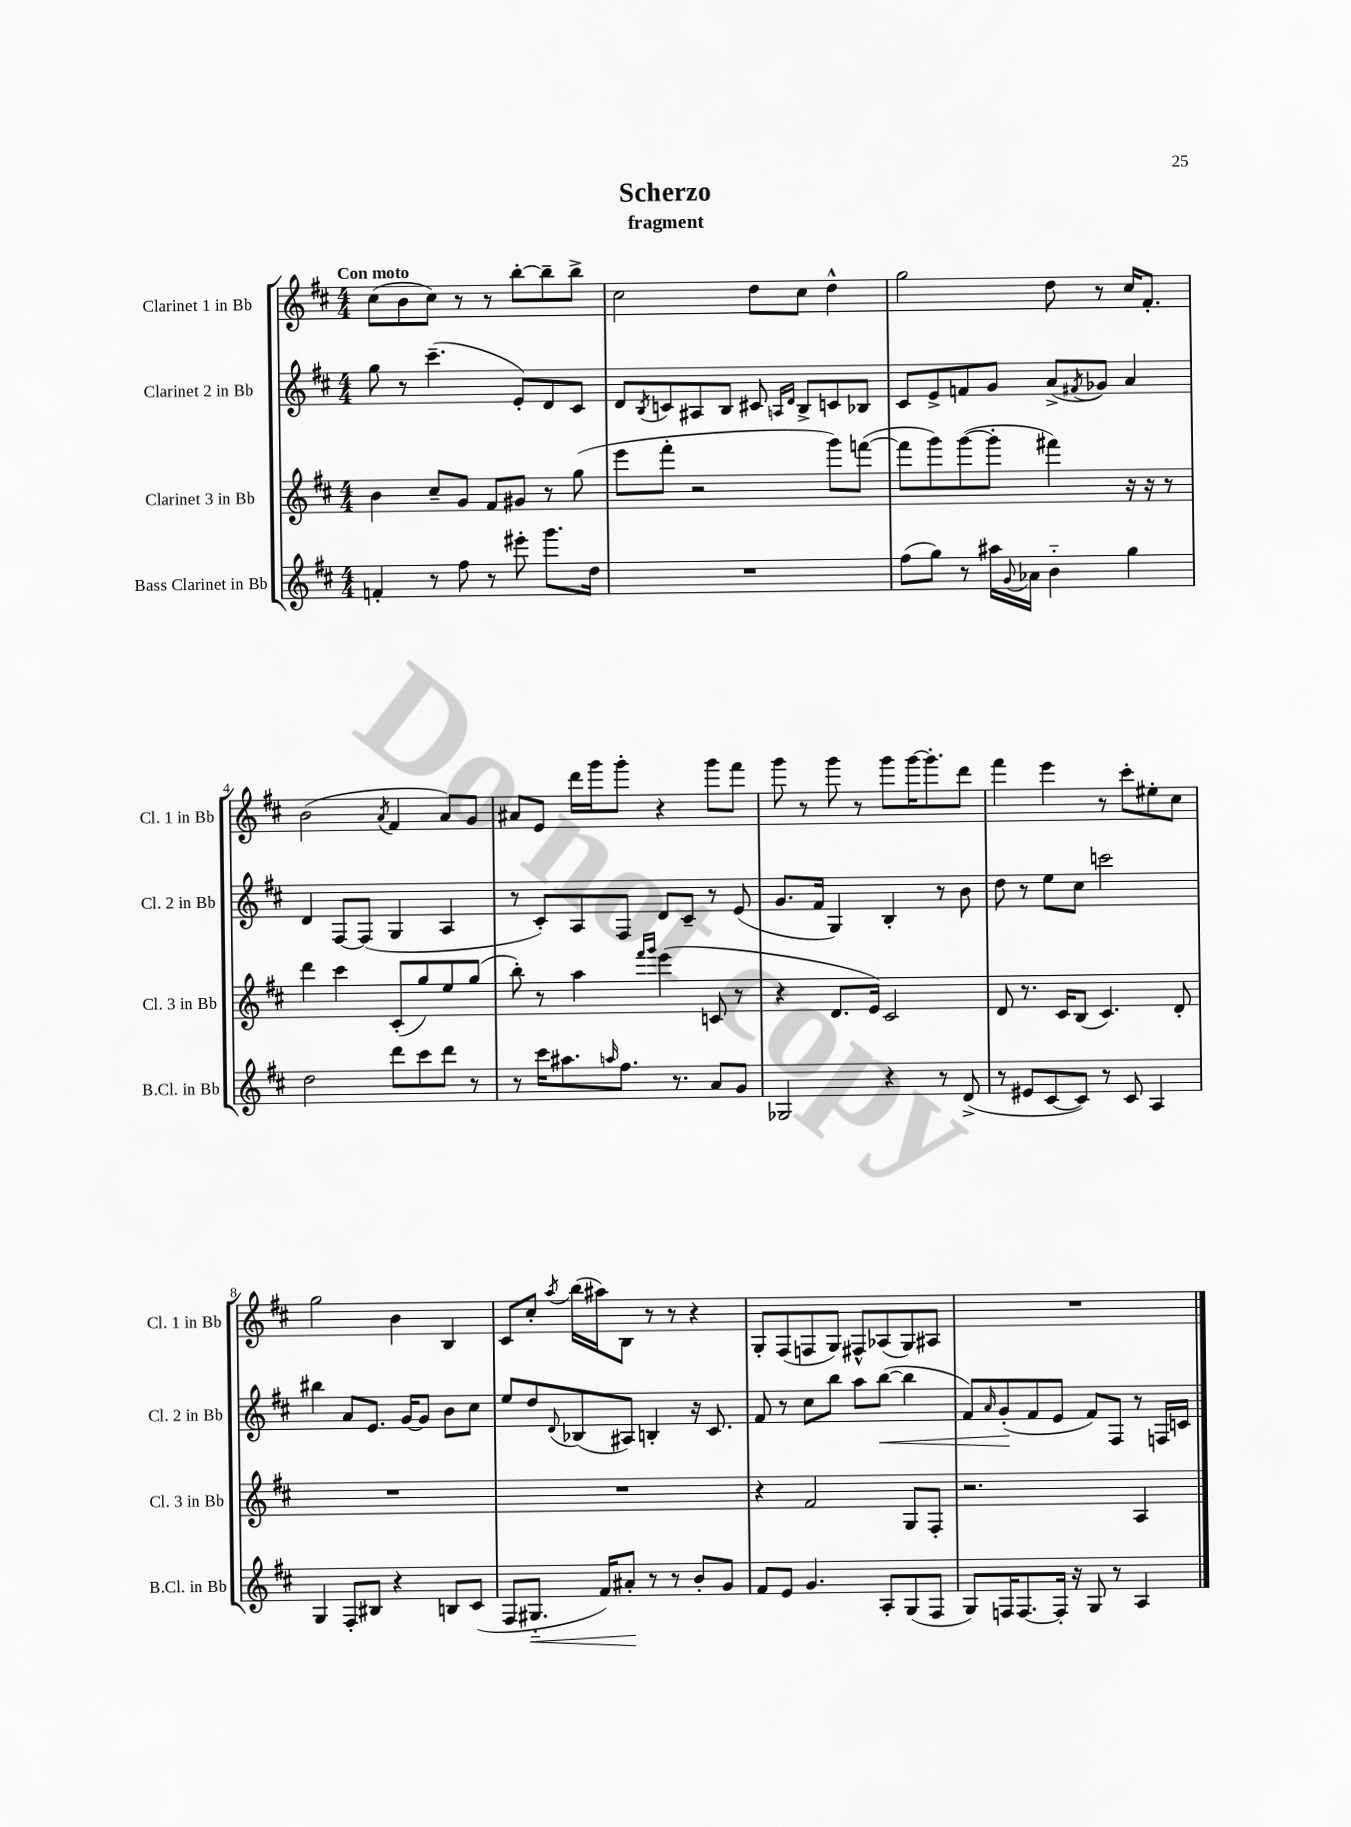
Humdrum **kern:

**kern	**dynam	**kern	**kern	**dynam	**kern
*part4	*part4	*part3	*part2	*part2	*part1
*staff4	*staff4	*staff3	*staff2	*staff2	*staff1
*I"Bass Clarinet in Bb	*	*I"Clarinet 3 in Bb	*I"Clarinet 2 in Bb	*	*I"Clarinet 1 in Bb
*I'B.Cl. in Bb	*	*I'Cl. 3 in Bb	*I'Cl. 2 in Bb	*	*I'Cl. 1 in Bb
*clefG2	*	*clefG2	*clefG2	*	*clefG2
*k[f#c#]	*	*k[f#c#]	*k[f#c#]	*	*k[f#c#]
*M4/4	*	*M4/4	*M4/4	*	*M4/4
=1	=1	=1	=1	=1	=1
!	!	!	!	!	!LO:TX:a:B:t=Con moto
4fn'/	.	4b\	8gg\	.	(8cc#\L
.	.	.	8r	.	8b\
8r	.	8cc#~/L	(4.ccc#~\	.	8cc#\J)
8ff#\	.	8g/J	.	.	8r
8r	.	8f#/L	.	.	8r
8eee#X'\	.	8g#X/J	8e'/L)	.	[8bb'\L
8.ggg\L	.	8r	8d/	.	8bb~\]
.	.	(8gg\	8c#/J	.	8bb^\J
16dd\Jk	.	.	.	.	.
=2	=2	=2	=2	=2	=2
1r	.	8eee\L	8d/L	.	2cc#\
.	.	.	8qB/	.	.
.	.	8fff#'\J	8cn/	.	.
.	.	2r	8A#X/	.	.
.	.	.	8B/J	.	.
.	.	.	8c#X/	.	8dd\L
.	.	.	16qqAn/LL	.	.
.	.	.	16qqd/JJ	.	.
.	.	.	8B^/L	.	8cc#\J
.	.	8ggg\L)	8cn/	.	4dd^^\
.	.	([8fffn\J	8B-X/J	.	.
=3	=3	=3	=3	=3	=3
(8ff#\L	.	8fff\L]	8c#/L	.	2gg\
8gg\J)	.	8ggg\)	8e^/	.	.
8r	.	([8ggg\	8fn/	.	.
16aa#X\LL	.	8ggg'\J]	8g/J	.	.
8qqg/	.	.	.	.	.
16a-X\JJ	.	.	.	.	.
4b\	.	4fff#X\)	(8a^/L	.	8dd\
.	.	.	8qf#X/	.	.
.	.	.	8g-X/J)	.	8r
4gg\	.	16r	4a/	.	16cc#/KL
.	.	16r	.	.	8.f#'/J
.	.	8r	.	.	.
!!LO:LB:g=z
=4	=4	=4	=4	=4	=4
2dd\	.	4ddd\	4d/	.	(2b\
.	.	4ccc#\	[8F#/L	.	.
.	.	.	(8F#/J]	.	.
.	.	.	.	.	8qa/
8ddd\L	.	(8c#'/L	4G/	.	4f#/
8ccc#\	.	8gg/)	.	.	.
8ddd\J	.	8ee/	4A/	.	8a/L)
8r	.	(8gg/J	.	.	8g/J
=5	=5	=5	=5	=5	=5
8r	.	8bb'\)	8r	.	8a#X/L
16ccc#\KL	.	8r	8c#'/L)	.	8e/J
8.aa#X\	.	.	.	.	.
.	.	4aa\	8A/	.	16ddd\LL
.	.	.	.	.	16ggg\J
16qqaan/	.	.	.	.	.
8.ff#\J	.	.	8F#/J	.	8ggg'\J
.	.	16qqfff#/LL	.	.	.
.	.	16qqggg/JJ	.	.	.
.	.	(4eee\	8d/L	.	4r
8.r	.	.	.	.	.
.	.	.	8c#~/J	.	.
8a/L	.	8cn/	8r	.	8ggg\L
8g/J	.	8r	(8e/	.	8fff#\J
=6	=6	=6	=6	=6	=6
2G-X/	.	4r	8.g/L	.	8ggg\
.	.	.	.	.	8r
.	.	.	16f#/Jk	.	.
.	.	8.d/L	4G/)	.	8ggg\
.	.	.	.	.	8r
.	.	16e/Jk)	.	.	.
4r	.	2c#/	4B'/	.	8ggg\L
.	.	.	.	.	[16ggg\K
.	.	.	.	.	8.ggg'\]
8r	.	.	8r	.	.
(8d^/	.	.	8b\	.	8ddd\J
=7	=7	=7	=7	=7	=7
8r	.	8d/	8dd\	.	4fff#\
8e#X/L	.	8.r	8r	.	.
[8c#/	.	.	8ee\L	.	4eee\
.	.	16c#/KL	.	.	.
8c#/J])	.	(8B/J	8cc#\J	.	.
8r	.	4.c#/)	2cccn\	.	8r
8c#/	.	.	.	.	8ccc#'\L
4A/	.	.	.	.	8ee#X'\
.	.	8d'/	.	.	8cc#\J
!!LO:LB:g=z
=8	=8	=8	=8	=8	=8
4G/	.	1r	4bb#X\	.	2gg\
8F#'/L	.	.	8a/L	.	.
8B#X/J	.	.	8.e/J	.	.
4r	.	.	.	.	4b\
.	.	.	[16g/KL	.	.
.	.	.	8g/J]	.	.
8Bn/L	.	.	8b\L	.	4B/
(8c#/J	.	.	8cc#\J	.	.
=9	=9	=9	=9	=9	=9
8F#/L	.	1r	8ee/L	.	8c#/L
!	!LO:HP:b	!	!	!	!
8.G#X/J	<	.	8dd/	.	8cc#'/J
.	.	.	8qqd/	.	8qaa/
.	.	.	(8B-X/	.	(16bb\LL
16f#/KL)	.	.	.	.	16aa#X\J)
8a#X'/J	.	.	8A#X/J)	.	8B\J
8r	[	.	4Bn'/	.	8r
8r	.	.	.	.	8r
8b'/L	.	.	16r	.	4r
.	.	.	8.c#/	.	.
8g/J	.	.	.	.	.
=10	=10	=10	=10	=10	=10
8f#/L	.	4r	8f#/	.	8G'/L
8e/J	.	.	8r	.	(8F#/
4.g/	.	2f#/	8cc#\L	.	8Fn/
.	.	.	8bb\J	.	8G/J)
.	.	.	8aa\L	.	8F#X^^/L
!	!	!	!	!LO:HP:b	!
8A'/L	.	.	([8bb\J	<	(8A-X/
(8G/	.	8G/L	4bb\]	.	8G/)
8F#/J	.	8F#'/J	.	.	8A#X/J
=11	=11	=11	=11	=11	=11
8G/L)	.	2.r	8f#/L)	.	1r
.	.	.	16qqa/	.	.
16Fn/K	.	.	(8g'/	.	.
[8.F/	.	.	.	.	.
.	.	.	8f#/	[	.
16F'/Jk]	.	.	8e/J	.	.
16r	.	.	.	.	.
8G/	.	.	8f#/L)	.	.
8r	.	.	8F#/J	.	.
4A/	.	4A/	8r	.	.
.	.	.	16Fn/LL	.	.
.	.	.	16cn/JJ	.	.
==	==	==	==	==	==
*-	*-	*-	*-	*-	*-
